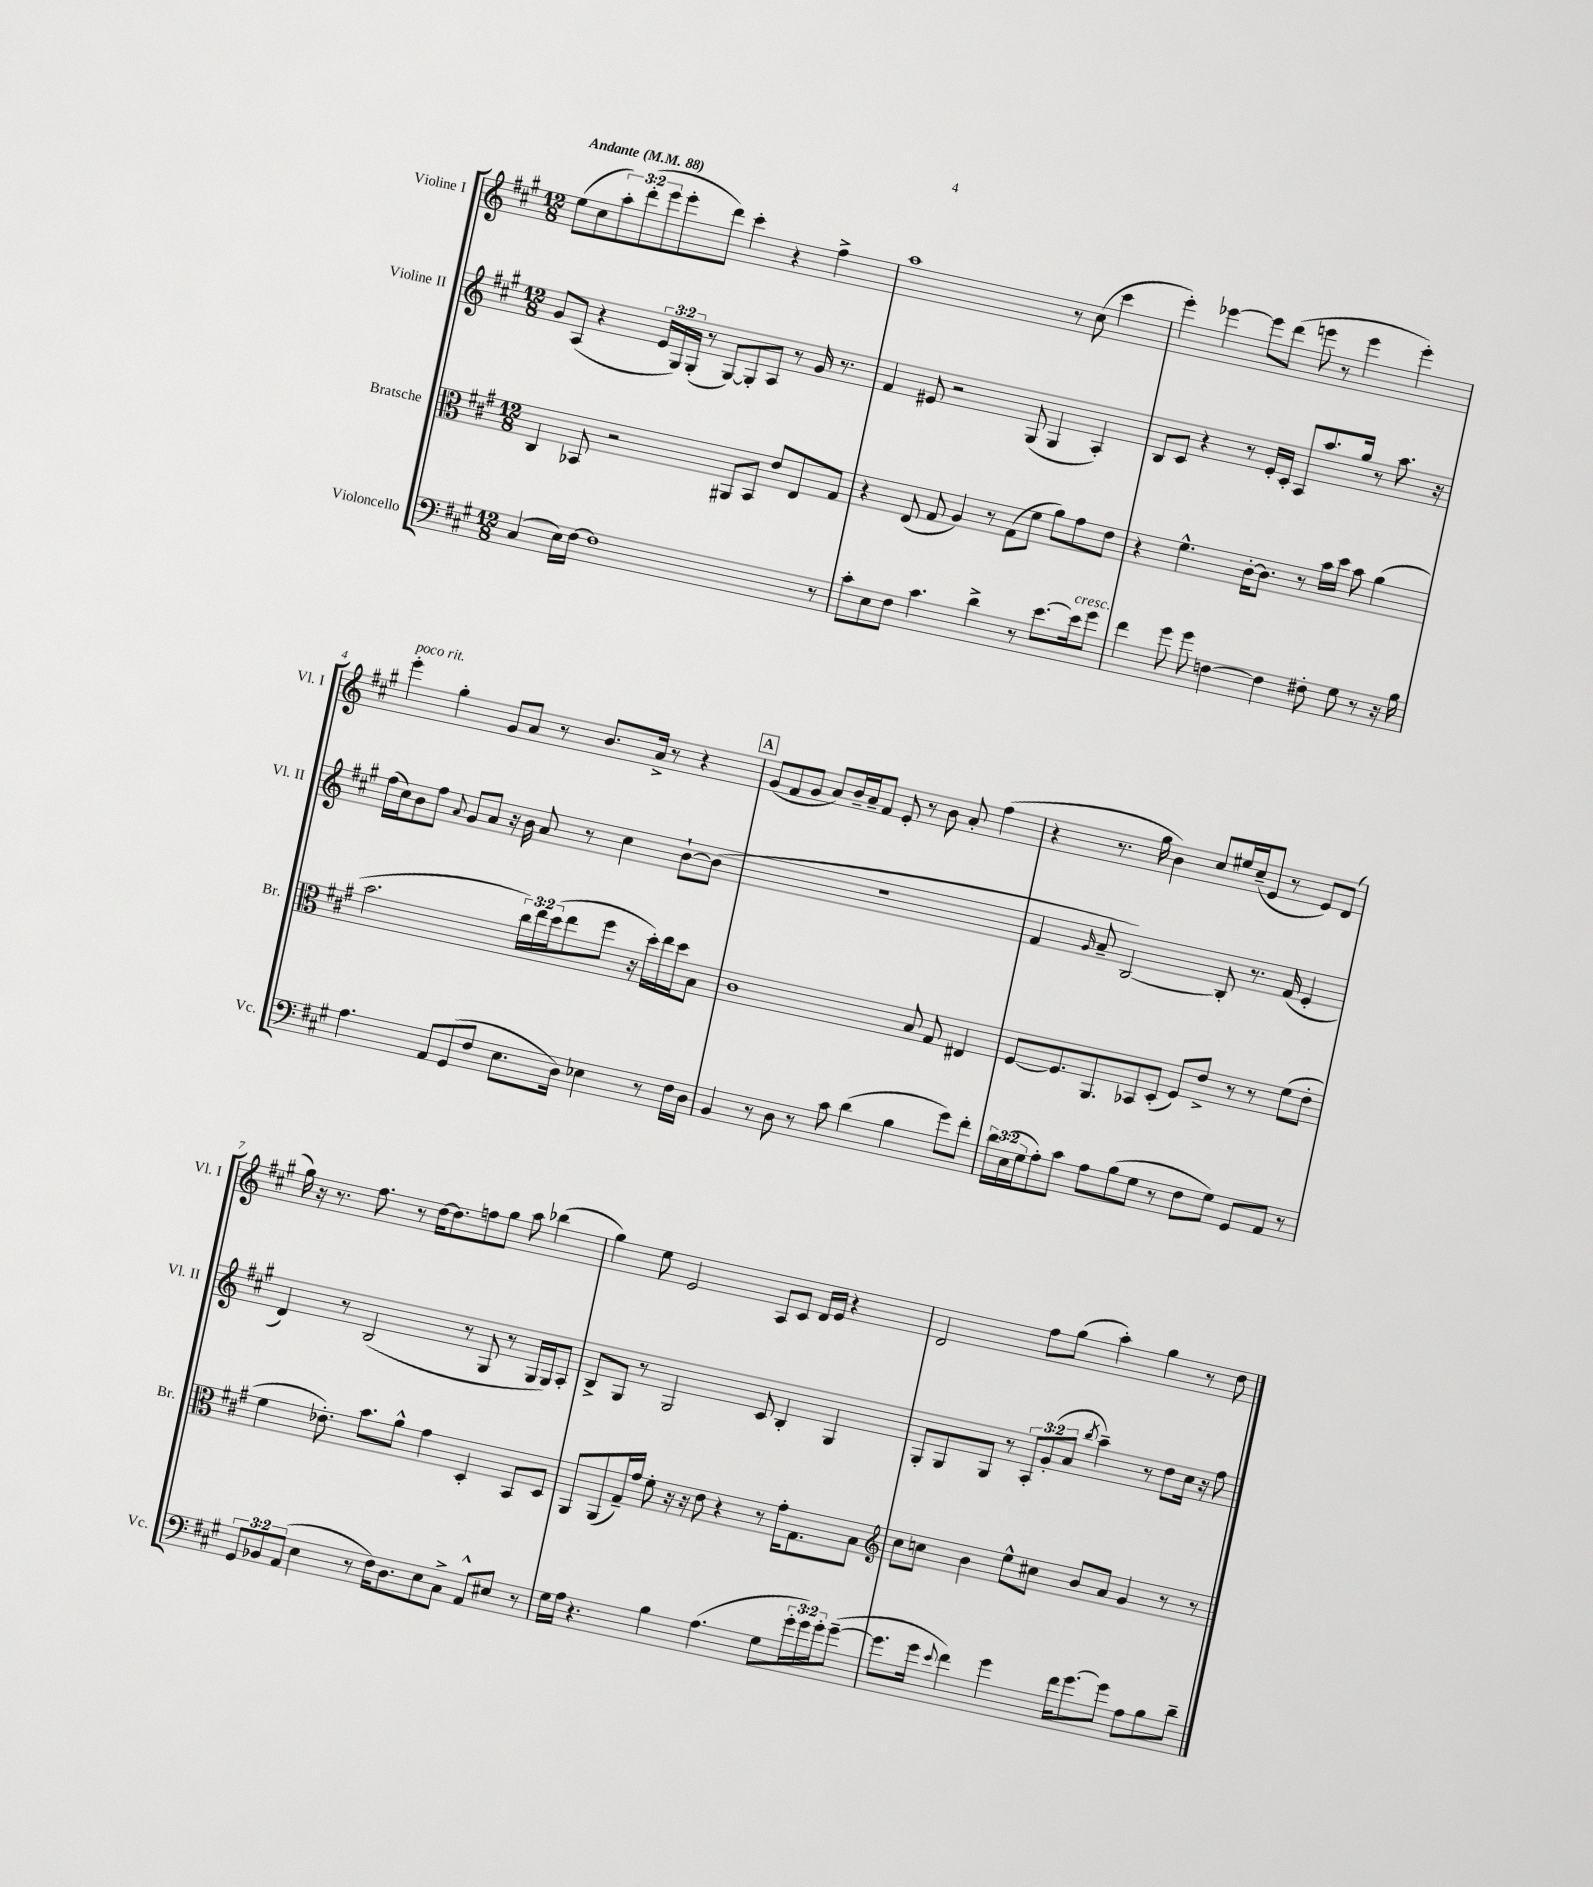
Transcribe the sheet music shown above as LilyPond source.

<<
\new StaffGroup <<
\new Staff = "s0" \with { instrumentName = "Violine I" shortInstrumentName = "Vl. I" } {
    \clef treble \key a \major \numericTimeSignature \time 12/8 \override Staff.TupletNumber.text = #tuplet-number::calc-fraction-text \tempo "Andante" 4 = 88
    e''8( cis''8 \tuplet 3/2 { a''8-.) d'''8-.( e'''8 } e'''8-. d'''8) cis'''4-. r4 fis''4-> |
    a''1 r8 cis''8( cis'''4 |
    e'''4-.) ees'''4~ ees'''8 d'''8( e'''8 r8 e'''4 e'''4-.) |
    e'''4-.^\markup { \italic "poco rit." } gis''4-. gis'8 a'8 r8 b'8. a'16-> r8 r4 |
    \mark \markup { \box "A" } gis'8( fis'8 gis'8 a'8) b'16-- a'16-- fis'8 e'8-. r8 b'8 a'8-. fis''4( |
    r4 r8. gis''16 b'4) cis''8 eis''16 cis''16--( e'8 r8 e'8) d'8( |
    gis''16) r16 r8. fis''8. r8 d''16~ d''8. f''8 gis''8 a''8 bes''4( |
    gis''4) e''8 e'2 a8 cis'8 d'16 e'16 r4 |
    d'2 fis''8 gis''8( a''4-.) gis''4 r8 d''8 \bar "|." |
}
\new Staff = "s1" \with { instrumentName = "Violine II" shortInstrumentName = "Vl. II" } {
    \clef treble \key a \major \numericTimeSignature \time 12/8 \override Staff.TupletNumber.text = #tuplet-number::calc-fraction-text
    gis'8 a8( r4 \tuplet 3/2 { e'16 gis16) gis16-.( } r8 gis8~) gis8-. a8 r8 gis'16 r8. |
    fis'4 eis'8 r2 gis8( gis4 a4-.) |
    b8 cis'8 r4 r8 e'16-. cis'16-. a8 a''8. gis''16 r8 a''8. r16 |
    fis''16( cis''16) b'8 fis''8 \appoggiatura { a'8 } gis'8 a'8 r16 b'16 a'8 r8 cis''4 b'8~-! b'8( |
    \mark \markup { \box "A" } R1. |
    fis'4 \grace { gis'16 } a'8-- b2~) b8-. r8. fis'16( e'4-. |
    d'4) r8 b2( r8 gis8 r8 gis16 gis16) a8-. |
    b8-> gis8 r8 gis2 cis'8 b4-. gis4 |
    gis8-. gis8 gis8 r8 \tuplet 3/2 { a8-. gis'8-.( a'8 } \acciaccatura { b''8 } a''4--) r8 d''8 cis''16 r16 fis''8 \bar "|." |
}
\new Staff = "s2" \with { instrumentName = "Bratsche" shortInstrumentName = "Br." } {
    \clef alto \key a \major \numericTimeSignature \time 12/8 \override Staff.TupletNumber.text = #tuplet-number::calc-fraction-text
    cis4 bes,8 r2 ais,8 bes,8 e'8 e8 gis8 |
    r4 e8( gis8 a4) r8 gis8( fis'8 a'8) gis'8 e'8 |
    r4 fis'4.-^ cis'16~-. cis'8. r8 b'16 d''16 b'8 a'4( |
    b'2. \tuplet 3/2 { cis''16) e''16 d''16( } e''8 fis''8 r16 d''16-.) e''16 d''16 b8 |
    \mark \markup { \box "A" } cis'1 b8 gis8 eis4 |
    fis8~ fis8. a,8. bes,8 d8-.( fis8) e'8-> r8 r8 fis'8( e'8-. |
    fis'4 ees'8.-.) b'8. a'8-^ gis'4 d4-. b,8 d8 |
    a,8 a,8( gis16--) gis'16 fis'8-. r16 r16 e'8 r4 r8 gis'16-. gis8. b8 |
    \clef treble cis''8 c''8 b'4 e''8-^ cis''8 b'8 a'8 gis'4 r8 r8 \bar "|." |
}
\new Staff = "s3" \with { instrumentName = "Violoncello" shortInstrumentName = "Vc." } {
    \clef bass \key a \major \numericTimeSignature \time 12/8 \override Staff.TupletNumber.text = #tuplet-number::calc-fraction-text
    cis4( e16) fis16~ fis1 r8 |
    cis'8-. e8 fis8 cis'4. d'4-> r8 e'8.~ e'16^\markup { \italic "cresc." } gis'8 |
    fis'4 gis'8 gis'8 f4~ f4 fis8-. gis8 r8 r16 b16 |
    a4. a,8 gis,8( fis8 e8. d16) ees4 r8 fis16 d16 |
    \mark \markup { \box "A" } b,4 r8 d8 r8 cis'8 d'4( b4 gis'8) fis'8-. |
    \tuplet 3/2 { d'16 e16( gis16 } a8-.) cis'8 a8 b8( gis8 r8 fis8 gis8) gis,8 a,8 r8 |
    \tuplet 3/2 { gis,8 bes,8 a,8( } e4 r8 fis16) d8. e8 cis8-> a,8-^ eis8 r8 |
    gis16 a16 r4. b4 a4.( gis8 \tuplet 3/2 { gis'16-. gis'16) gis'16-. } gis'8~--( |
    gis'8. gis'16 \appoggiatura { e'8 } fis'4) gis'4 fis'16 gis'8.~ gis'8 a8 b8 d'8-- \bar "|." |
}
>>
>>
